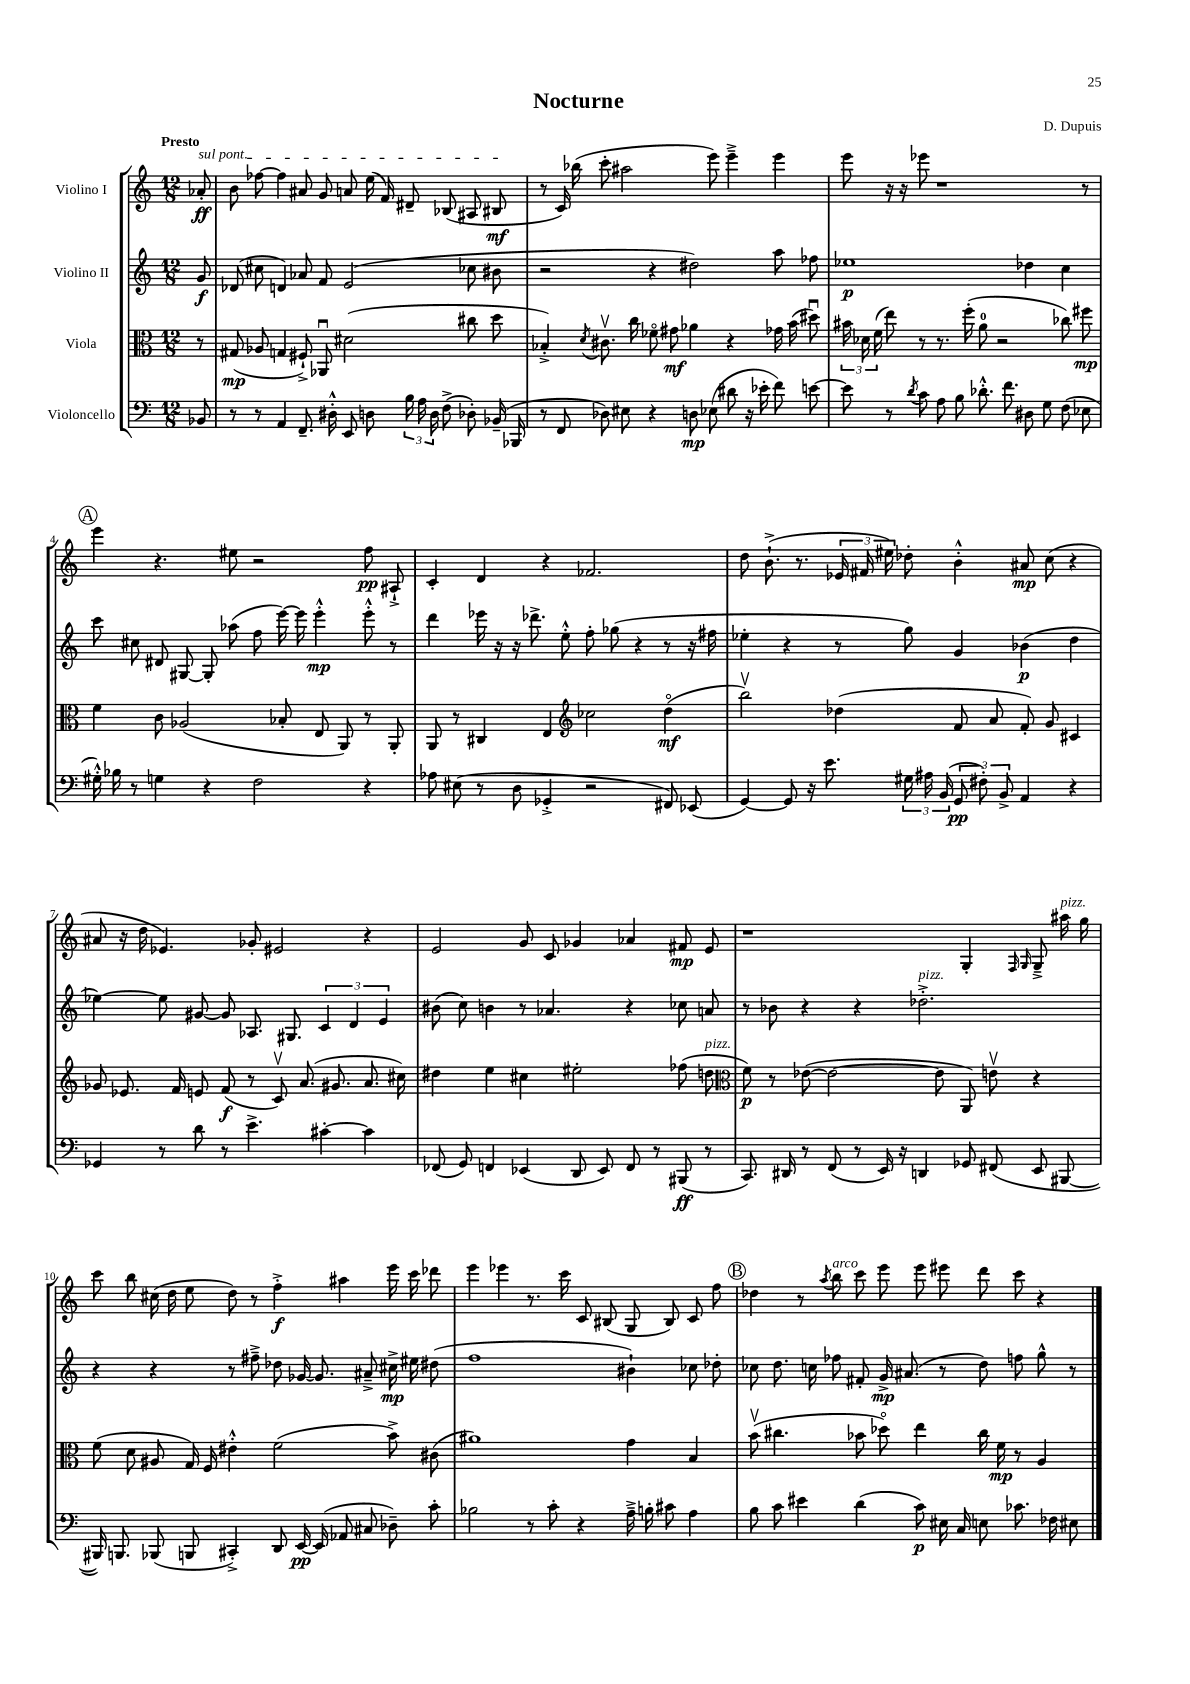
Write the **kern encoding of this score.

**kern	**kern	**kern	**kern
*staff4	*staff3	*staff2	*staff1
*clefF4	*clefC3	*clefG2	*clefG2
*k[]	*k[]	*k[]	*k[]
*M12/8	*M12/8	*M12/8	*M12/8
8BB-	8r	8g	8a-'
=	=	=	=
8r	(8G#	(8d-	8b
8r	8A-	8cc#	[8ff-
4AA	4G	4d)	4ff-]
8.FF~	8F#`^)	8a-	8a#
.	8AA-u	8f	8g
16D#'^^	.	.	.
8EE	(2d#	(2e	8a
8D	.	.	(16ee
.	.	.	16f)
24B	.	.	8d#~
24A	.	.	.
24D	.	.	.
(8F^	.	.	(8B-
8D-')	8cc#	8cc-	8A#
(16BB-~	8dd	8b#	8B#
16BBB-	.	.	.
=	=	=	=
8r	4B-'^)	2r	8r
8FF	.	.	16c)
.	.	.	(16bb-
.	8qd	.	.
8D-)	8.c#v	.	8ccc'
8E#	.	.	2aa#
.	16cc	.	.
4r	8f-o	4r	.
.	8g#	.	.
8D	4a-	2dd#)	.
(8E-	.	.	8eee)
8d#	4r	.	4eee~^
16r	.	.	.
16e-'	.	.	.
8f)	16g-	8aa	4eee
.	(16b	.	.
[8e	8dd#u)	8ff-	.
=	=	=	=
8e]	24b#	1ee-	8eee
.	24d-	.	.
.	(24f	.	.
8r	8ee)	.	16r
.	.	.	16r
8qd	.	.	.
8c	8r	.	8eee-
8A	8.r	.	1r
8B	.	.	.
.	(16ff'	.	.
8.d-'^^	8a	.	.
.	2r	.	.
8.f	.	.	.
8D#	.	4dd-	.
8G	.	.	.
(8F	8cc-)	4cc	.
8E-	8ff#	.	8r
=	=	=	=
16G#'^^)	4f	8ccc	4eee
16B-	.	.	.
8r	.	8cc#	.
4G	8c	8d#	4.r
.	(2A-	[8G#	.
4r	.	8G#']	.
.	.	(8aa-	8ee#
2F	.	8ff	2r
.	8B-'	[16eee)	.
.	.	16eee]	.
.	8E	4eee'^^	.
.	8AA)	.	.
4r	8r	8eee'^^	8ff
.	8AA'	8r	8A#`^
=	=	=	=
8A-	8AA	4ddd	4c'
(8E#	8r	.	.
8r	4C#	16eee-	4d
.	.	16r	.
8D	.	16r	.
.	.	8.ddd-^	.
4GG-'^	4E	.	4r
.	.	8ee'^^	.
*	*clefG2	*	*
2r	2cc-	8ff'	2.f-
.	.	(8gg-	.
.	.	4r	.
8FF#)	(4ddo	8r	.
(8EE-	.	16r	.
.	.	16ff#	.
=	=	=	=
[4GG)	2bbv)	4ee-'	8dd
.	.	.	(8.b`^
8GG]	.	4r	.
.	.	.	8.r
16r	.	.	.
8.e	.	.	.
.	(4dd-	8r	24e-
.	.	.	24f#
.	.	.	24ee#)
24G#	.	8gg)	8dd-'
24A#	.	.	.
(24BB	.	.	.
12GG	8f	4g	4b'^^
12F#')	.	.	.
.	8a	.	.
12BB^	.	.	.
4AA	8f')	(4b-	8a#
.	8g	.	(8cc
4r	4c#	4dd	4r
=	=	=	=
4GG-	8g-	[4ee-)	8a#
.	8.e-	.	16r
.	.	.	16dd
8r	.	8ee-]	4.e-)
.	16f	.	.
8d	8e	[8g#	.
8r	(8f	8g#]	.
4.e^	8r	8.A-	8g-'
.	8cv)	.	2e#
.	.	8.G#	.
.	(8.a	.	.
[4c#'	.	6c	.
.	8.g#	.	.
.	.	6d	.
4c#]	8.a	.	4r
.	.	6e	.
.	16cc#)	.	.
=	=	=	=
(8FF-	4dd#	(8b#	2e
8GG)	.	8cc)	.
4FF	4ee	4b	.
(4EE-	4cc#	8r	8g
.	.	4.a-	8c
8DD	2ee#'	.	4g-
8EE-)	.	.	.
8FF	.	4r	4a-
8r	.	.	.
(8BBB#	(8ff-	8cc-	8f#
8r	8dd	8a	8e
=	=	=	=
*	*clefC3	*	*
8.CC)	8f)	8r	1r
.	8r	8b-	.
16DD#	.	.	.
8r	([8e-	4r	.
(8FF	2e-_	.	.
8r	.	4r	.
16EE)	.	.	.
16r	.	.	.
4DD	.	2.dd-'^	.
.	8e-]	.	.
8GG-	8AA)	.	4G'
(8FF#	8ev	.	.
.	.	.	16qqF
.	.	.	16qqG
8EE	4r	.	8G~^
[8BBB#	.	.	16aa#
.	.	.	16gg
=	=	=	=
16BBB#])	(8f	4r	8ccc
8.BBB	.	.	.
.	8d	.	8bb
(8BBB-	8A#	4r	(16cc#
.	.	.	16dd
8BBB	16G)	.	8ee
.	16F	.	.
4CC#'^)	4e#'^^	8r	8dd)
.	.	8ff#~^	8r
8DD	(2f	8dd-	4ff'^
[16EE	.	[16g-	.
(16EE]	.	8.g-]	.
8AA-	.	.	4aa#
8C#	.	8a#~^	.
8D-~)	8b^)	16cc#^	16eee
.	.	16ee#	16ccc
8c'	(8c#	(8dd#	8ddd-
=	=	=	=
2B-	1a#)	1ff	4eee
.	.	.	4eee-
8r	.	.	8.r
8c'	.	.	.
.	.	.	16ccc
4r	.	.	8c
.	.	.	(8B#
16A~^	4g	4b#`)	8G
16B'	.	.	.
8c#	.	.	8B#)
4A	4B	8cc-	8c
.	.	8dd-'	8ff
=	=	=	=
8B	(8bv	8cc-	4dd-
8c	4.cc#	8.dd	.
4e#	.	.	8r
.	.	16cc	.
.	.	.	8qaa
.	.	8ff-	8bb
(4d	8b-	8f#'	8ccc
.	8dd-o)	16g^	8eee
.	.	(8.a#	.
8c)	4ee	.	8eee
16E#	.	8r	8eee#
16C	.	.	.
8E	16cc#	8dd)	8ddd
.	16f	.	.
8.c-	8r	8ff	8ccc
.	4A	8gg^^	4r
16F-	.	.	.
8E#	.	8r	.
==	==	==	==
*-	*-	*-	*-
